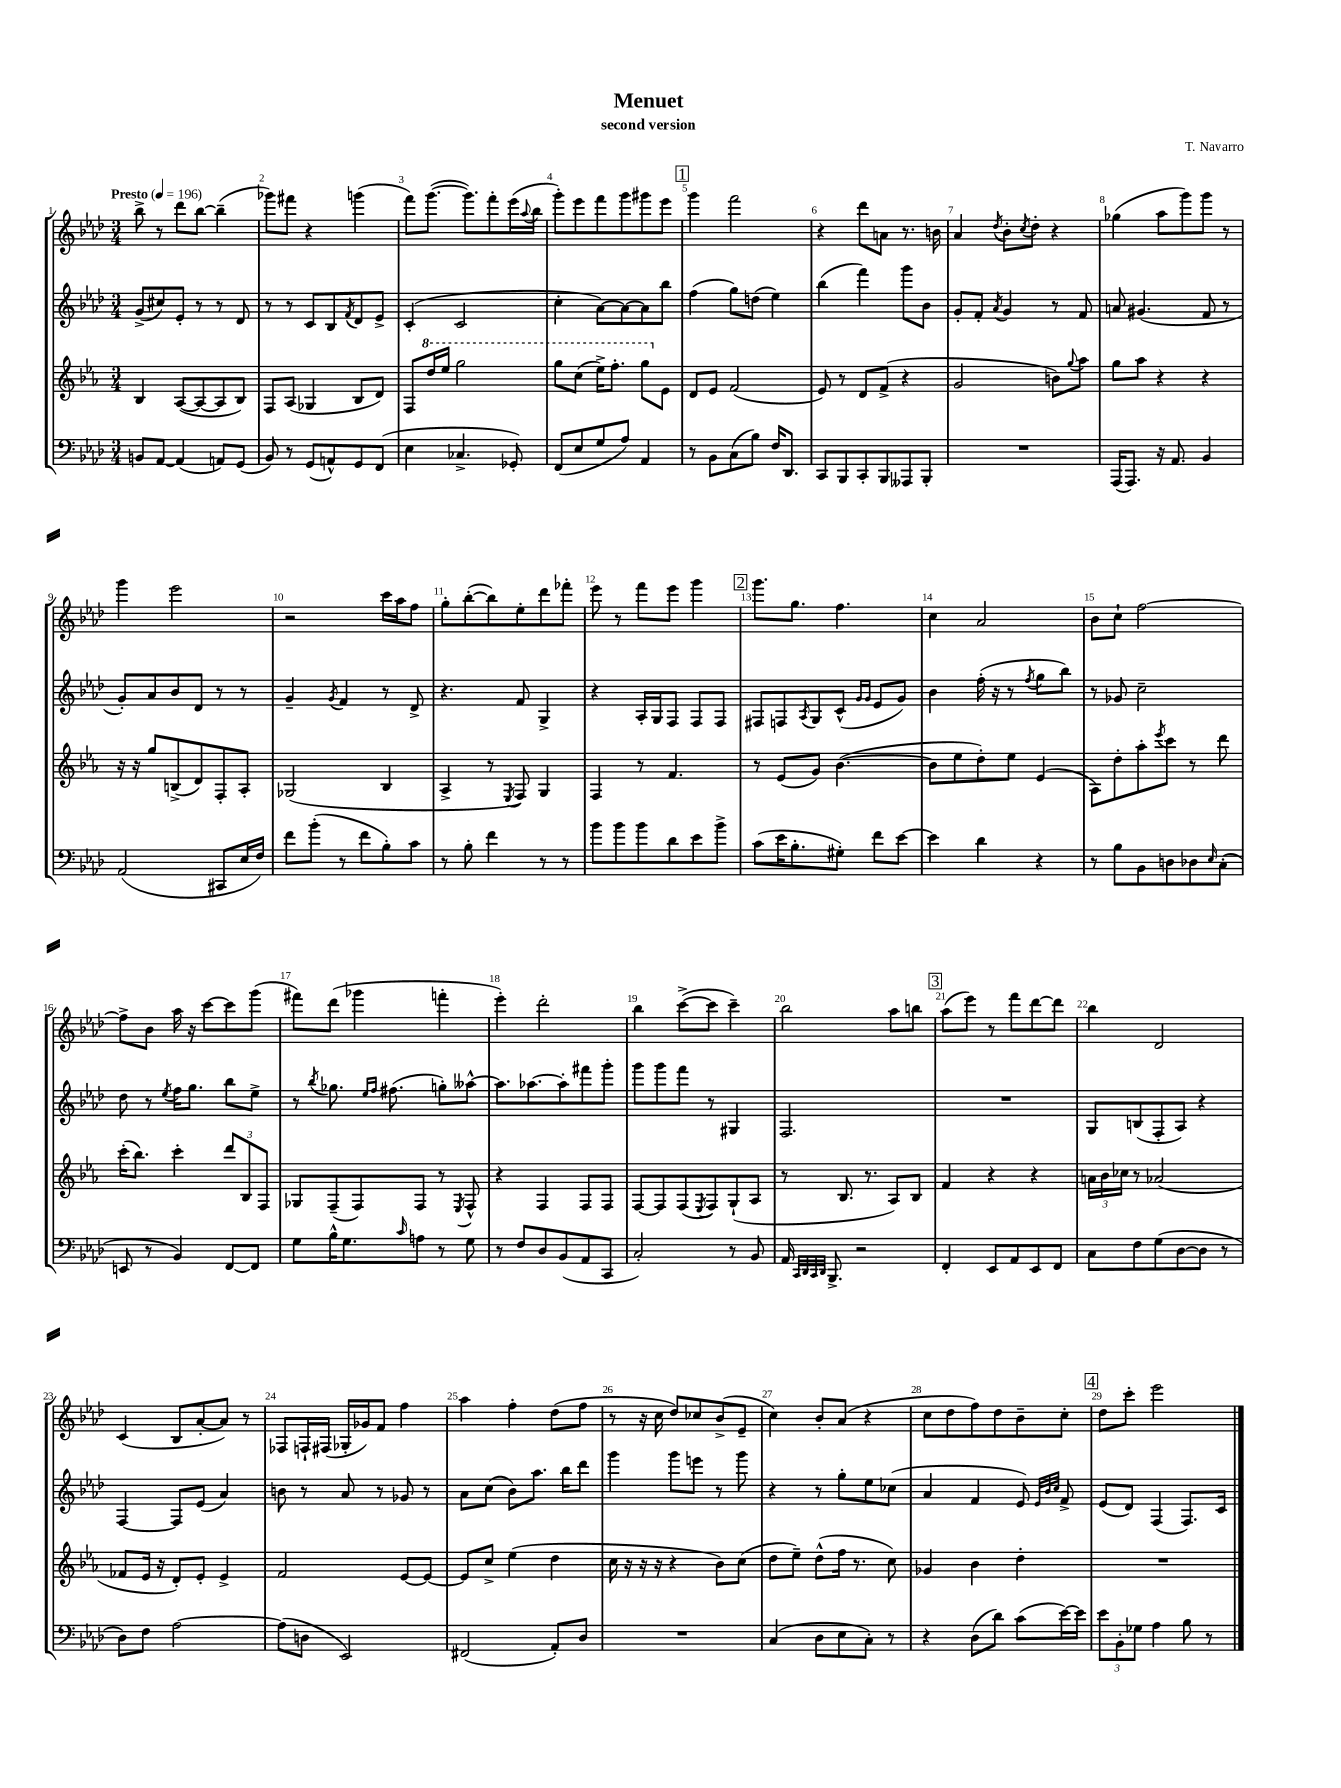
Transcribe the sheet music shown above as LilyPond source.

\header { title = "Menuet" composer = "T. Navarro" subtitle = "second version" }
<<
\new StaffGroup <<
\new Staff = "s0" {
    \clef treble \key aes \major \numericTimeSignature \time 3/4 \tempo "Presto" 4 = 196
    bes''8-> r8 des'''8 bes''8~ bes''4--( |
    ges'''8) fis'''8 r4 g'''4( |
    f'''8) g'''8.~( g'''8.) f'''8-. ees'''16( \appoggiatura { aes''8 } bes''16 |
    g'''8-.) ees'''8 f'''8 g'''8 gis'''8 ees'''8 |
    \mark \markup { \box "1" } g'''4 f'''2 |
    r4 des'''8 a'8 r8. b'16 |
    aes'4 \acciaccatura { des''8 } bes'8-. \acciaccatura { c''8 } des''8-. r4 |
    ges''4( aes''8 g'''8) g'''8 r8 |
    g'''4 ees'''2 |
    r2 c'''16 aes''16 f''8 |
    g''8-. bes''8~-.( bes''8) ees''8-. des'''8 fes'''8-. |
    ees'''8 r8 f'''8 ees'''8 g'''4 |
    \mark \markup { \box "2" } g'''8. g''8. f''4. |
    c''4 aes'2 |
    bes'8 c''8-! f''2~ |
    f''8-> bes'8 aes''16 r16 c'''8~ c'''8 g'''8( |
    fis'''8) des'''8( ges'''4 f'''4-. |
    ees'''4-.) des'''2-. |
    bes''4 c'''8~->( c'''8 c'''4--) |
    bes''2 aes''8 b''8 |
    \mark \markup { \box "3" } aes''8( ees'''8) r8 f'''8 des'''8~ des'''8 |
    bes''4 des'2 |
    c'4( bes8 aes'8~-. aes'8) r8 |
    fes8 f16-! fis16( ges16-. ges'16) f'8 f''4 |
    aes''4 f''4-. des''8( f''8 |
    r8 r16 c''16 des''8) ces''8 bes'8->( ees'8-- |
    c''4) bes'8-. aes'8( r4 |
    c''8 des''8 f''8) des''8 bes'8-- c''8-. |
    \mark \markup { \box "4" } des''8 c'''8-. ees'''2 \bar "|." |
}
\new Staff = "s1" {
    \clef treble \key aes \major \numericTimeSignature \time 3/4
    g'8->( cis''8) ees'8-. r8 r8 des'8 |
    r8 r8 c'8 bes8 \acciaccatura { f'8 } des'8 ees'8-> |
    c'4-.( c'2 |
    c''4-. aes'8~) aes'8~ aes'8 bes''8 |
    \mark \markup { \box "1" } f''4( g''8) d''8( ees''4) |
    bes''4( f'''4) g'''8 bes'8 |
    g'8-. f'8-. \acciaccatura { aes'8 } g'4 r8 f'8 |
    a'8 gis'4.( f'8 r8 |
    g'8-.) aes'8 bes'8 des'8 r8 r8 |
    g'4-- \acciaccatura { g'8 } f'4 r8 des'8-> |
    r4. f'8 g4-> |
    r4 aes16-. g16 f8 f8 f8 |
    \mark \markup { \box "2" } fis8 f8 \acciaccatura { aes8 } g8 c'8-^( \grace { g'16 g'16 } ees'8 g'8) |
    bes'4 f''16-.( r16 r8 \acciaccatura { f''8 } g''8 bes''8) |
    r8 ges'8 c''2-- |
    des''8 r8 \acciaccatura { ees''8 } f''16 g''8. bes''8 ees''8-> |
    r8 \acciaccatura { bes''8 } ges''8. \grace { ees''16 f''16 } fis''8.( g''8-.) aeses''8~-^ |
    aeses''8. aes''8.~ aes''8-. fis'''8 g'''8-. |
    g'''8 g'''8 f'''8 r8 gis4 |
    f2. |
    \mark \markup { \box "3" } R2. |
    g8 b8( f8-. aes8) r4 |
    f4~ f8 ees'8( aes'4) |
    b'8 r8 aes'8 r8 ges'8 r8 |
    aes'8 c''8( bes'8) aes''8. bes''16 des'''8 |
    g'''4 g'''8 e'''8 r8 g'''8 |
    r4 r8 g''8-. ees''8 ces''8( |
    aes'4 f'4 ees'8) \grace { ees'32 bes'32 c''32 } f'8-> |
    \mark \markup { \box "4" } ees'8( des'8) f4( f8.) c'16 \bar "|." |
}
\new Staff = "s2" {
    \clef treble \key ees \major \numericTimeSignature \time 3/4
    bes4 aes8~( aes8~ aes8 bes8) |
    f8 aes8( ges4 bes8 d'8) |
    f8 \ottava #1 d'''16 ees'''16 g'''2 |
    g'''8 c'''8( ees'''16->) f'''8.-. g'''8 \ottava #0 ees'8 |
    \mark \markup { \box "1" } d'8 ees'8 f'2( |
    ees'8) r8 d'8 f'8->( r4 |
    g'2 b'8) \appoggiatura { g''8 } aes''8 |
    g''8 aes''8 r4 r4 |
    r16 r16 g''8 b8->( d'8) f8-. aes8-. |
    ges2( bes4 |
    aes4-> r8 \acciaccatura { ees8 } f8) g4 |
    f4 r8 f'4. |
    \mark \markup { \box "2" } r8 ees'8( g'8) bes'4.~( |
    bes'8 ees''8 d''8-.) ees''8 ees'4( |
    aes8) d''8-. aes''8-. \acciaccatura { ees'''8 } c'''8 r8 d'''8 |
    c'''16-.( bes''8.) c'''4-. \tuplet 3/2 { d'''8 bes8 f8 } |
    ges8 f8--( f8) f8 r8 \acciaccatura { ees8 } f8-^ |
    r4 f4 f8 f8 |
    f8~ f8 f8( \acciaccatura { ees8 } f8) g8-!( aes8 |
    r8 bes8. r8. aes8) bes8 |
    \mark \markup { \box "3" } f'4 r4 r4 |
    \tuplet 3/2 { a'16 bes'16 ces''16 } r8 aes'2( |
    fes'8 ees'16 r16 d'8-.) ees'8-. ees'4-> |
    f'2 ees'8~ ees'8~ |
    ees'8 c''8-> ees''4( d''4 |
    c''16 r16 r16 r16 r4 bes'8) c''8( |
    d''8 ees''8--) d''8-^( f''16 r8. c''8) |
    ges'4 bes'4 d''4-. |
    \mark \markup { \box "4" } R2. \bar "|." |
}
\new Staff = "s3" {
    \clef bass \key aes \major \numericTimeSignature \time 3/4
    b,8 aes,8~ aes,4( a,8) g,8( |
    bes,8) r8 g,8( a,8-^) g,8 f,8( |
    ees4 ces4.-> ges,8-.) |
    f,8( ees8 g8 aes8) aes,4 |
    \mark \markup { \box "1" } r8 bes,8 c8( bes8) f16 des,8. |
    c,8 bes,,8 c,8-. bes,,8 aeses,,8 bes,,8-. |
    R2. |
    aes,,16( aes,,8.) r16 aes,8. bes,4 |
    aes,2( cis,8 ees16 f16) |
    f'8 bes'8-.( r8 f'8 bes8-.) c'8 |
    r8 bes8-. f'4 r8 r8 |
    bes'8 bes'8 bes'8 des'8 ees'8 bes'8-> |
    \mark \markup { \box "2" } c'8( ees'16 bes8.-. gis8-.) f'8 ees'8~ |
    ees'4 des'4 r4 |
    r8 bes8 bes,8 d8 des8 \grace { ees16 } c8-.( |
    e,8 r8 bes,4) f,8~ f,8 |
    g8 bes16-^ g8. \grace { c'16 } a8 r8 g8 |
    r8 f8 des8 bes,8( aes,8 c,8 |
    c2-.) r8 bes,8 |
    aes,16 \grace { c,32 des,32 c,32 des,32 } bes,,8.-> r2 |
    \mark \markup { \box "3" } f,4-. ees,8 aes,8 ees,8 f,8 |
    c8 f8 g8( des8~ des8 r8 |
    des8) f8 aes2~ |
    aes8( d8 ees,2) |
    fis,2( aes,8-.) des8 |
    R2. |
    c4( des8 ees8 c8-.) r8 |
    r4 des8( des'8) c'8( ees'16~) ees'16 |
    \mark \markup { \box "4" } \tuplet 3/2 { ees'8 bes,8-. ges8 } aes4 bes8 r8 \bar "|." |
}
>>
>>
\layout { \context { \Score \override BarNumber.break-visibility = ##(#f #t #t) barNumberVisibility = #all-bar-numbers-visible } }
